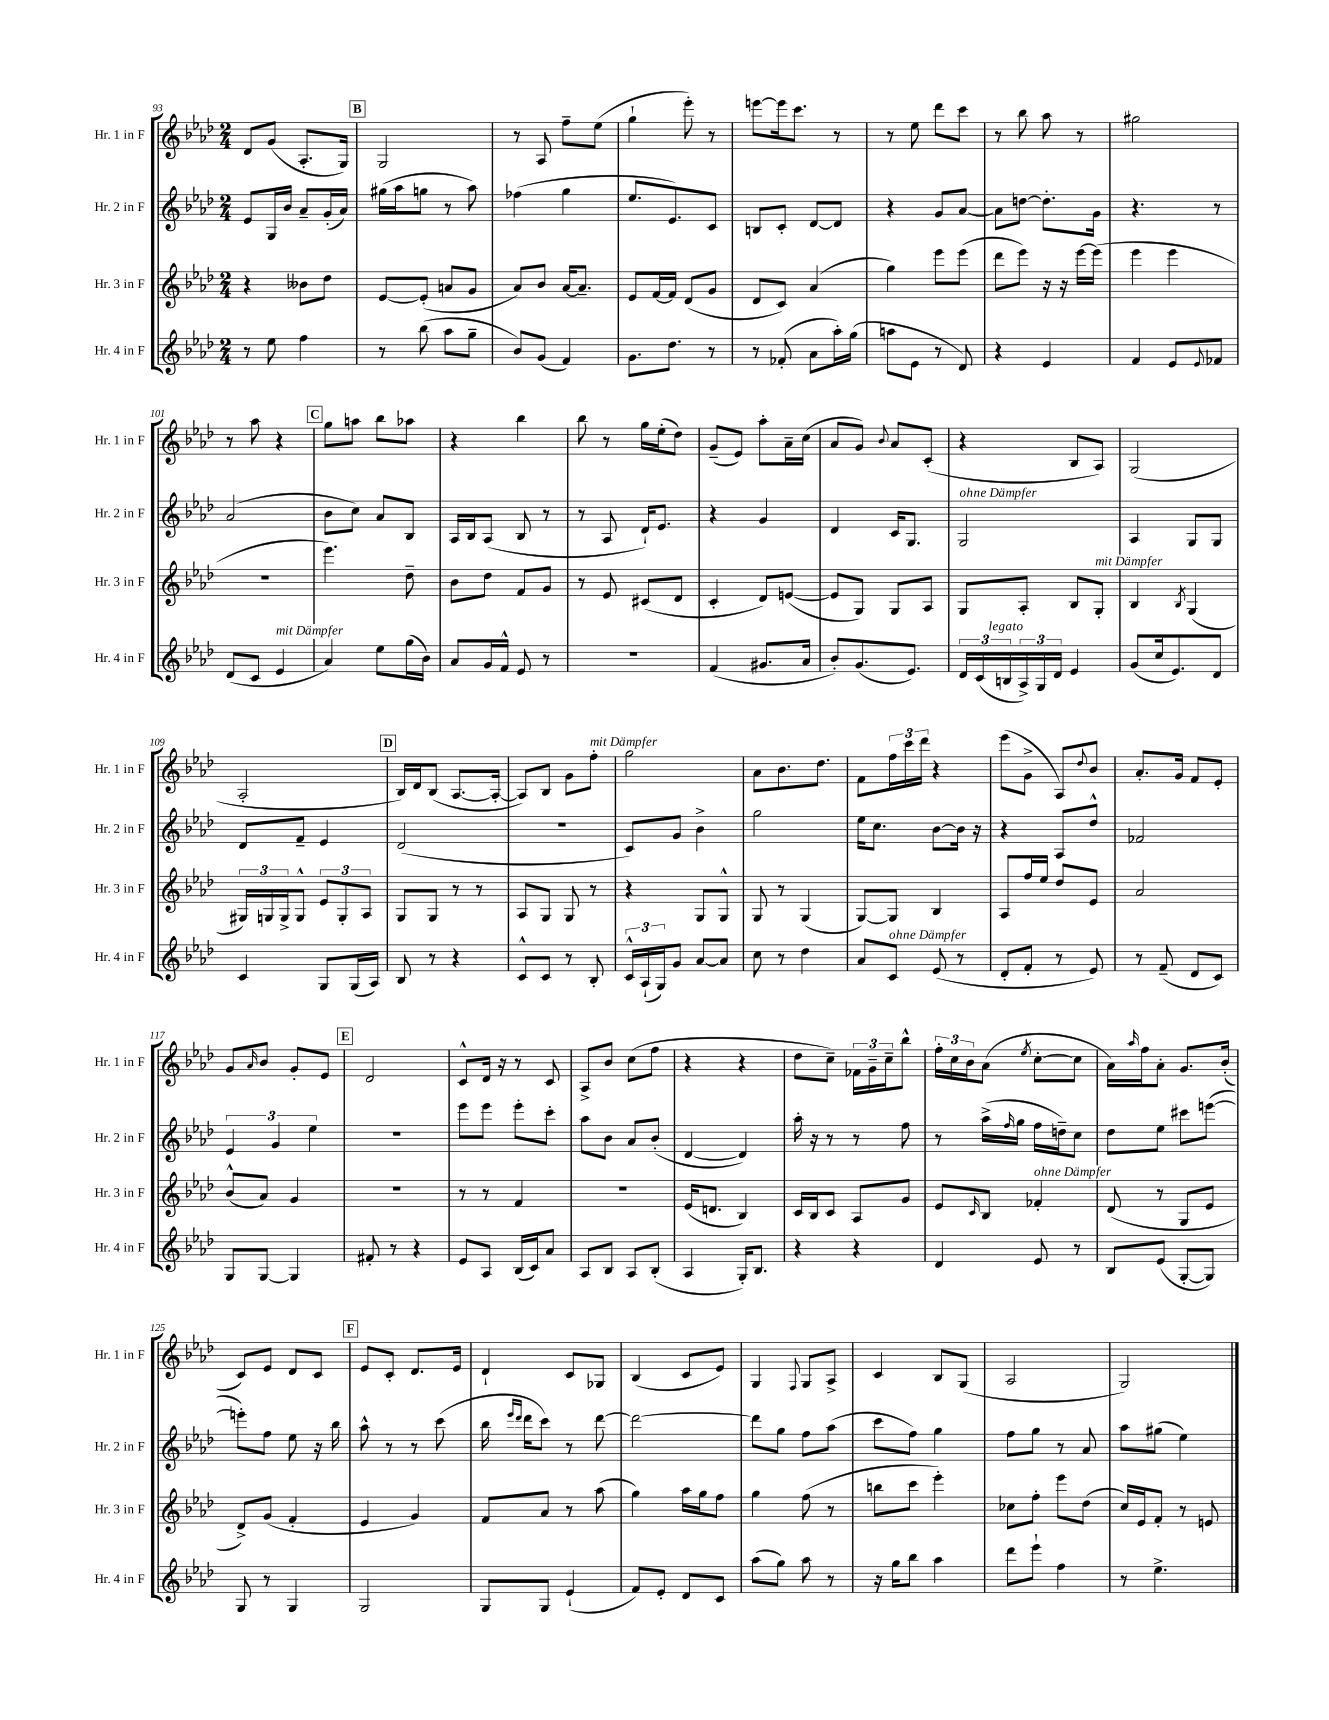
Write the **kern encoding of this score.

**kern	**kern	**kern	**kern
*staff4	*staff3	*staff2	*staff1
*clefG2	*clefG2	*clefG2	*clefG2
*k[b-e-a-d-]	*k[b-e-a-d-]	*k[b-e-a-d-]	*k[b-e-a-d-]
*M2/4	*M2/4	*M2/4	*M2/4
8r	4r	8e-	8d-
8ee-	.	16G	(8g
.	.	16b-	.
4ff	8b--	8a-~	8.A-'
.	8dd-	(16g'	.
.	.	16a-)	16G)
=	=	=	=
8r	[8e-	(16gg#	2G
.	.	16aa-	.
(8bb-	(8e-']	8gg	.
8aa-	8a	8r	.
8gg~	8g	8aa-)	.
=	=	=	=
8b-)	8a-)	(4ff-	8r
(8g	8b-	.	8A-
4f)	[16a-	4gg	8ff~
.	8.a-~]	.	.
.	.	.	(8ee-
=	=	=	=
8.g	8e-	8.ee-	4gg`
.	[16f	.	.
8.dd-	16f]	8.e-)	.
.	(8d-	.	8eee-')
8r	8g	8c	8r
=	=	=	=
8r	8d-	8B	[8eee
(8f-'	8c)	8c'	16eee]
.	.	.	8.ccc
8a-	(4a-	[8d-	.
16aa-')	.	8d-]	8r
(16gg	.	.	.
=	=	=	=
8aa	4gg)	4r	8r
8e-	.	.	8ee-
8r	8eee-	8g	8ddd-
8d-)	(8eee-	[8a-	8ccc
=	=	=	=
4r	8ddd-	8a-]	8r
.	8eee-)	[8dd	8bb-
4e-	16r	8.dd']	8aa-
.	16r	.	.
.	[16eee-	.	8r
.	(16eee-]	16g	.
=	=	=	=
4f	4eee-	4.r	2gg#
8e-	4eee-	.	.
8qqe-	.	.	.
8f-	.	8r	.
=	=	=	=
(8d-	2r	(2a-	8r
8c	.	.	8aa-
4e-	.	.	4r
=	=	=	=
4a-)	4.eee-)	8b-	8gg
.	.	8cc)	8aa
8ee-	.	8a-	8bb-
(16gg	8dd-~	8B-	8aa-
16b-)	.	.	.
=	=	=	=
8a-	8b-	16A-	4r
.	.	16B-	.
16g	8dd-	(8A-	.
16f^^	.	.	.
8e-	8f	8B-	4bb-
8r	8g	8r	.
=	=	=	=
2r	8r	8r	8bb-
.	8e-	8A-	8r
.	(8c#	16d-`)	16gg
.	.	8.e-	(16ee-'
.	8d-	.	8dd-)
=	=	=	=
(4f	4c'	4r	(8g~
.	.	.	8e-)
8.g#	8d-)	4g	8aa-'
.	([8e	.	16a-~
16a-	.	.	(16cc
=	=	=	=
8b-')	8e]	4d-	8a-
(8.g	8G)	.	8g)
.	.	.	8qqb-
.	8G	16c	8a-
8.e-)	.	8.G	.
.	8A-	.	(8c'
=	=	=	=
24d-	8G	2G	4r
(24c	.	.	.
24B	.	.	.
24A-^)	8A-'	.	.
24G	.	.	.
24d-	.	.	.
4e-	8B-	.	8B-
.	8G'	.	8A-)
=	=	=	=
(8g	4B-	4A-	(2G
16cc	.	.	.
8.e-)	.	.	.
.	8qB-	.	.
.	(4G	8G	.
8d-	.	8G	.
=	=	=	=
4c	24G#)	8d-	2A-'
.	24G	.	.
.	24G^	.	.
.	8G^^	8f~	.
8G	12e-	4e-	.
.	12G'	.	.
(16G	.	.	.
.	12A-	.	.
16A-)	.	.	.
=	=	=	=
8B-	8G	(2d-	16B-)
.	.	.	16d-
8r	8G	.	(8B-
4r	8r	.	[8.A-
.	8r	.	.
.	.	.	16A-'_
=	=	=	=
8c^^	8A-	2r	8A-])
8c	8G	.	8B-
8r	8G	.	8g
8B-'	8r	.	8ff'
=	=	=	=
24c^^	4r	8c)	2gg
(24A-`	.	.	.
24G)	.	.	.
8g	.	8g	.
[8a-	8G	4b-^	.
8a-]	8G^^	.	.
=	=	=	=
8cc	8G	2gg	8a-
8r	8r	.	8.b-
4dd-	(4G	.	.
.	.	.	8.dd-
=	=	=	=
8a-	[8G)	16ee-	8f
.	.	8.cc	.
8c	8G]	.	24ff
.	.	.	24ccc
.	.	.	24ddd-
(8e-	4B-	[8b-	4r
8r	.	16b-]	.
.	.	16r	.
=	=	=	=
8d-'	8A-	4r	(8eee-
8f'	16ff	.	8g^
.	16ee-	.	.
8r	8dd-	8A-	8A-)
.	.	.	8qqdd-
8e-)	8e-	8dd-^^	8b-
=	=	=	=
8r	2a-	2f-	8.a-'
(8f~	.	.	.
.	.	.	16g
8d-	.	.	8f
8c)	.	.	8e-'
=	=	=	=
8G	(8b-^^	6e-	8g
.	.	.	16qqa-
[8G	8a-)	.	8b-
.	.	6g	.
4G]	4g	.	8g'
.	.	6ee-	.
.	.	.	8e-
=	=	=	=
8f#'	2r	2r	2d-
8r	.	.	.
4r	.	.	.
=	=	=	=
8e-	8r	8eee-	8c^^
8A-	8r	8eee-	16d-
.	.	.	16r
(16B-	4f	8eee-'	8r
16c)	.	.	.
8a-	.	8ccc'	8c
=	=	=	=
8A-	2r	8aa-	8A-^
8B-	.	8b-	8b-
8A-	.	8a-	(8cc
(8B-'	.	(8b-'	8ff
=	=	=	=
4A-	(16e-	[4d-	4r
.	8.d	.	.
16G')	4B-)	4d-])	4r
8.B-	.	.	.
=	=	=	=
4r	16c	16aa-'	8dd-
.	16B-	16r	.
.	8c	8r	8cc~)
4r	8A-	8r	24f-
.	.	.	24g~
.	.	.	24cc~
.	8g	8ff	8bb-^^
=	=	=	=
4d-	8e-	8r	24ff'
.	.	.	24cc
.	.	.	24b-
.	16qqc	.	.
.	8B-	(16aa-^	(8a-
.	.	16qqff	.
.	.	16gg	.
.	.	.	8qee-
8e-	4f-'	16ff	[8cc'
.	.	16dd~)	.
8r	.	8cc	8cc]
=	=	=	=
8B-	(8d-	8dd-	16a-)
.	.	.	16qqaa-
.	.	.	16ff
(8e-	8r	8ee-	8a-'
[8G'	8G	8ccc#	8.g
8G])	8e-	([8eee	.
.	.	.	(16b-'
=	=	=	=
8G	8d-^)	8eee'])	8c)
8r	(8g	8ff	8e-
4G	4f'	8ee-	8d-
.	.	16r	8c
.	.	16bb-	.
=	=	=	=
2G	4e-	8aa-^^	8e-
.	.	8r	8c'
.	4g)	8r	8.d-
.	.	(8ccc	.
.	.	.	16e-
=	=	=	=
8G	8f	16bb-	4d-`
.	.	16qqeee-	.
.	.	16qqddd-	.
.	.	16ddd-	.
8G	8a-	8ccc)	.
(4e-`	8r	8r	8c
.	(8aa-	[8ddd-	8G-
=	=	=	=
8f)	4gg)	2ddd-_	(4B-
8e-'	.	.	.
8d-	16aa-	.	8c
.	16gg	.	.
8c	8ff	.	8e-)
=	=	=	=
(8aa-	4gg	8ddd-]	4G
8gg)	.	8gg	.
.	.	.	8qqF
8aa-	(8ff	8ff	8G
8r	8r	(8aa-	8A-^
=	=	=	=
16r	8bb	8ccc	4c
16gg	.	.	.
8bb-	8ccc	8ff)	.
4aa-	4eee-')	4gg	8B-
.	.	.	(8G
=	=	=	=
8ddd-	8cc-	8ff	2A-
8eee-`	8ff'	8gg	.
4ff	8eee-	8r	.
.	(8dd-	8a-	.
=	=	=	=
8r	16cc)	8aa-	2G)
.	16e-	.	.
4.ee-^	8f'	(8gg#	.
.	8r	4ee-)	.
.	8e	.	.
==	==	==	==
*-	*-	*-	*-
